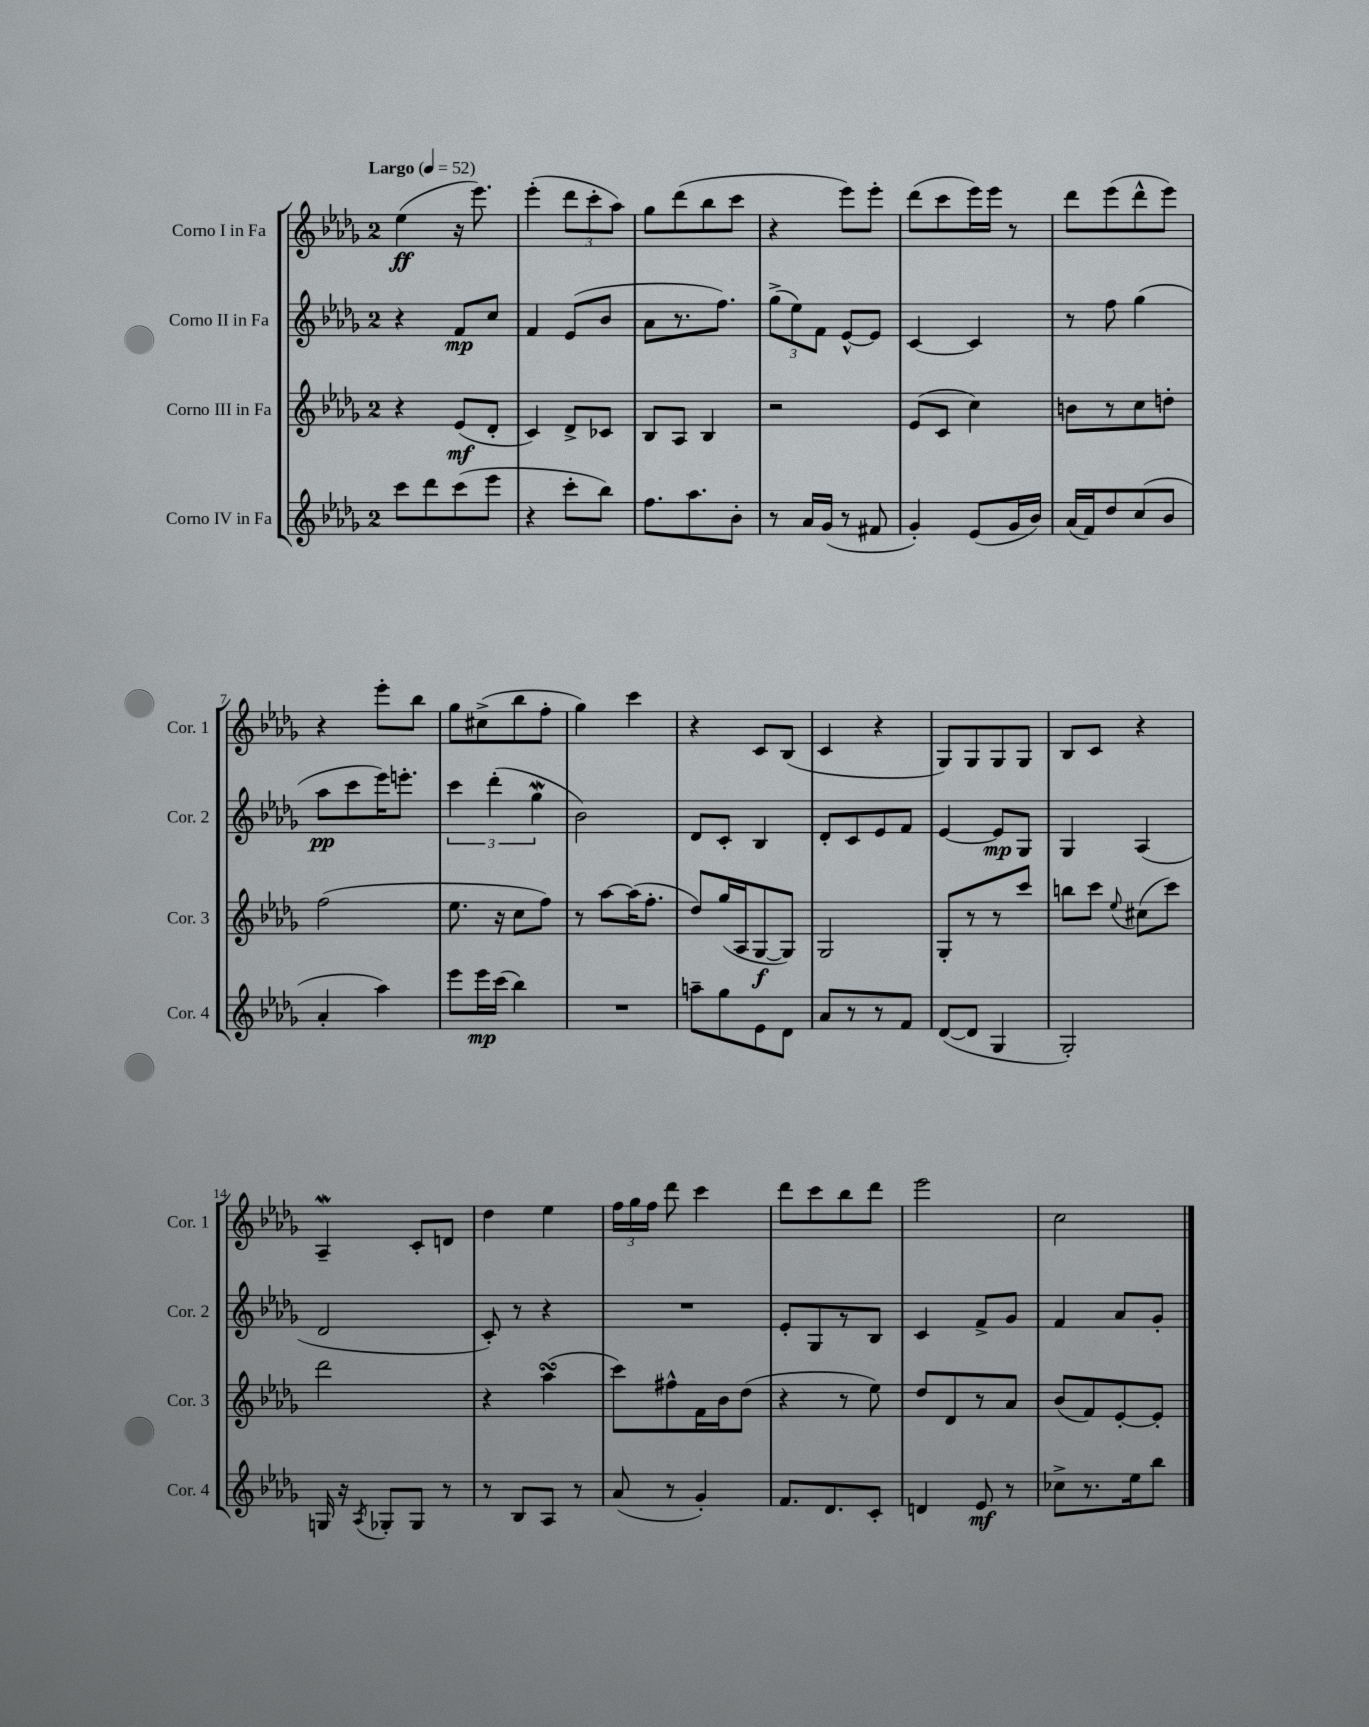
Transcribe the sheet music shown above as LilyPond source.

<<
\new StaffGroup <<
\new Staff = "s0" \with { instrumentName = "Corno I in Fa" shortInstrumentName = "Cor. 1" } {
    \clef treble \key des \major \once \override Staff.TimeSignature.style = #'single-digit \time 2/4 \tempo "Largo" 4 = 52
    \autoBeamOff ees''4\ff( r16 ees'''8.) |
    ees'''4-.( \tuplet 3/2 { des'''8[ c'''8-. aes''8]) } |
    ges''8[ des'''8( bes''8 c'''8] |
    r4 ees'''8[) ees'''8]-. |
    des'''8[( c'''8 ees'''16) ees'''16] r8 |
    des'''8[ ees'''8( des'''8-^ ees'''8]) |
    r4 ees'''8[-. bes''8] |
    ges''8[ cis''8->( bes''8 f''8]-. |
    ges''4) c'''4 |
    r4 c'8[ bes8]( |
    c'4 r4 |
    ges8[) ges8 ges8 ges8] |
    bes8[ c'8] r4 |
    aes4--\mordent c'8[-. d'8] |
    des''4 ees''4 |
    \tuplet 3/2 { f''16[ ges''16 f''16] } des'''8 c'''4 |
    des'''8[ c'''8 bes''8 des'''8] |
    ees'''2 |
    c''2 \bar "|." |
}
\new Staff = "s1" \with { instrumentName = "Corno II in Fa" shortInstrumentName = "Cor. 2" } {
    \clef treble \key des \major \once \override Staff.TimeSignature.style = #'single-digit \time 2/4
    \autoBeamOff r4 f'8[\mp c''8] |
    f'4 ees'8[( bes'8] |
    aes'8[ r8. f''8.]) |
    \tuplet 3/2 { ges''8[->( ees''8) f'8] } ees'8[~-^ ees'8] |
    c'4~ c'4 |
    r8 f''8 ges''4( |
    aes''8[\pp c'''8 ees'''16) e'''8.]-. |
    \tuplet 3/2 { c'''4 des'''4-.( ges''4\mordent } |
    bes'2) |
    des'8[ c'8]-. bes4 |
    des'8[-. c'8 ees'8 f'8] |
    ees'4~ ees'8[\mp ges8] |
    ges4 aes4( |
    des'2 |
    c'8-.) r8 r4 |
    R2 |
    ees'8[-. ges8 r8 bes8] |
    c'4 f'8[-> ges'8] |
    f'4 aes'8[ ges'8]-. \bar "|." |
}
\new Staff = "s2" \with { instrumentName = "Corno III in Fa" shortInstrumentName = "Cor. 3" } {
    \clef treble \key des \major \once \override Staff.TimeSignature.style = #'single-digit \time 2/4
    \autoBeamOff r4 ees'8[\mf( des'8]-. |
    c'4) des'8[-> ces'8] |
    bes8[ aes8] bes4 |
    r2 |
    ees'8[( c'8] c''4) |
    b'8[ r8 c''8 d''8]-. |
    f''2( |
    ees''8. r16 c''8[ f''8]) |
    r8 aes''8[~ aes''16( f''8.]-. |
    des''8[) ges''16( aes16 ges8~\f ges8]) |
    ges2 |
    ges8[-. r8 r8 c'''8] |
    b''8[ c'''8] \appoggiatura { ees''8 } cis''8[( c'''8]) |
    des'''2 |
    r4 aes''4\turn( |
    c'''8[) fis''8-^ f'16 bes'16 des''8]( |
    r4 r8 ees''8) |
    des''8[ des'8 r8 aes'8] |
    bes'8[( f'8) ees'8~-. ees'8]-. \bar "|." |
}
\new Staff = "s3" \with { instrumentName = "Corno IV in Fa" shortInstrumentName = "Cor. 4" } {
    \clef treble \key des \major \once \override Staff.TimeSignature.style = #'single-digit \time 2/4
    \autoBeamOff c'''8[ des'''8 c'''8( ees'''8] |
    r4 c'''8[-. bes''8]) |
    f''8.[ aes''8. bes'8]-. |
    r8 aes'16[ ges'16]( r8 fis'8 |
    ges'4-.) ees'8[( ges'16 bes'16]) |
    aes'16[( f'16) des''8 c''8( bes'8] |
    aes'4-. aes''4) |
    ees'''8[ ees'''16\mp c'''16]( bes''4) |
    R2 |
    a''8[-- ges''8 ees'8 des'8] |
    aes'8[ r8 r8 f'8] |
    des'8[~( des'8] ges4 |
    ges2-.) |
    g16 r16 \acciaccatura { aes8 } ges8[-. ges8] r8 |
    r8 bes8[ aes8] r8 |
    aes'8( r8 ges'4-.) |
    f'8.[ des'8. c'8]-. |
    d'4 ees'8\mf r8 |
    ces''8[-> r8. ees''16 bes''8] \bar "|." |
}
>>
>>
